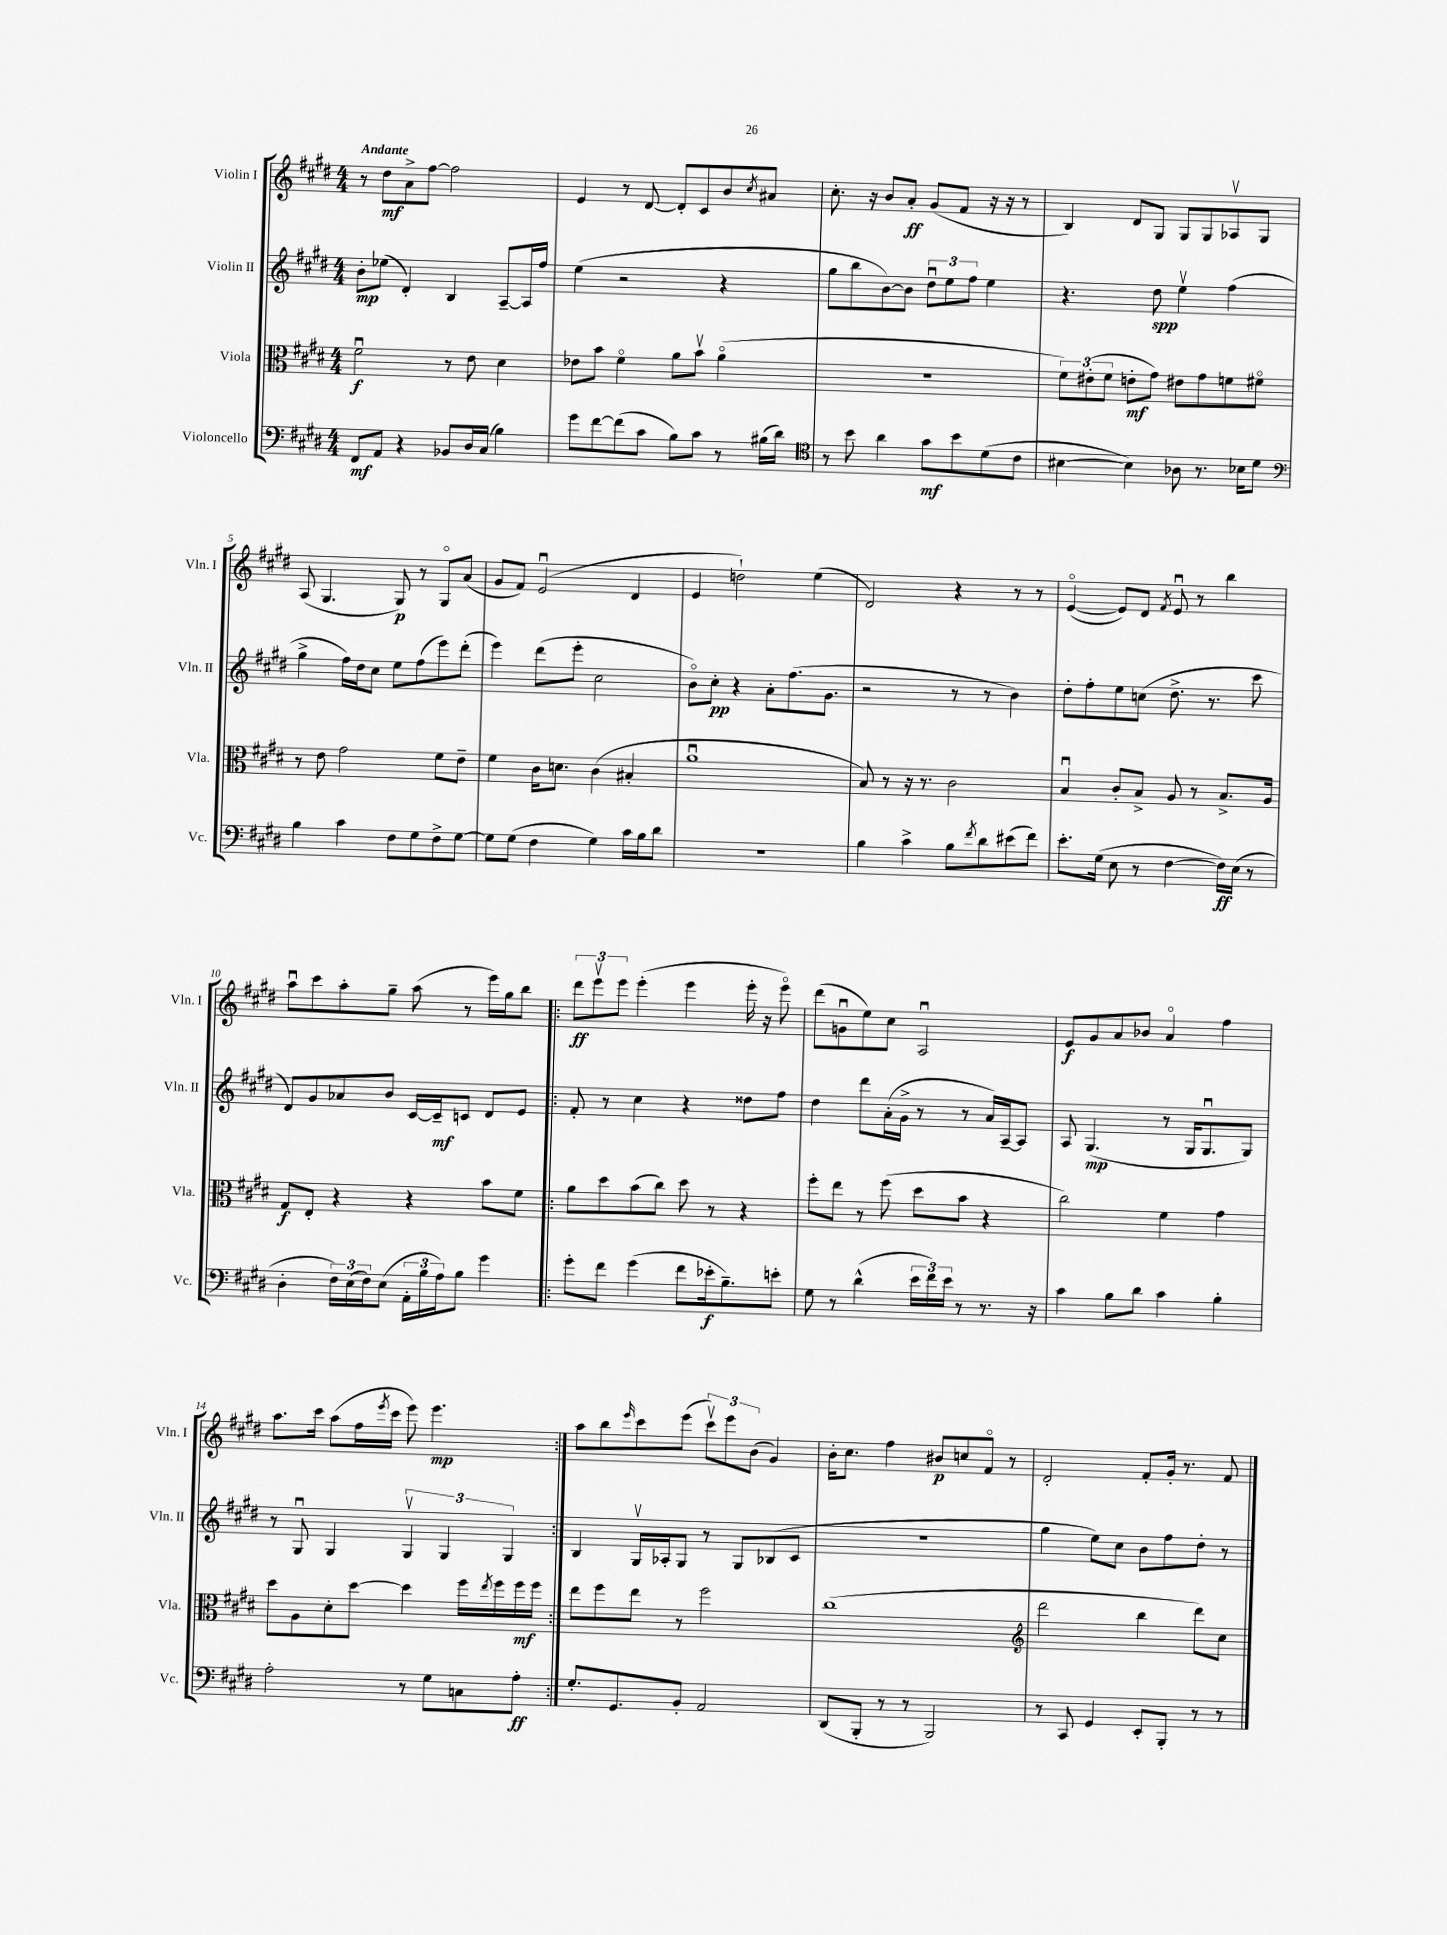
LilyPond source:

<<
\new StaffGroup <<
\new Staff = "s0" \with { instrumentName = "Violin I" shortInstrumentName = "Vln. I" } {
    \clef treble \key e \major \numericTimeSignature \time 4/4 \tempo "Andante"
    r8 dis''8\mf a'8-> fis''8~ fis''2 |
    e'4 r8 dis'8~ dis'8-. cis'8 b'8 \acciaccatura { cis''8 } ais'8 |
    cis''8.-. r16 b'8 a'8-.\ff gis'8( fis'8 r16 r16 r8 |
    b4) dis'8 gis8 gis8 gis8 aes8\upbow gis8 |
    a8( gis4. gis8\p) r8 gis8\flageolet a'8( |
    gis'8 fis'8) e'2\downbow( dis'4 |
    e'4 d''2-!) e''4( |
    dis'2) r4 r8 r8 |
    e'4~\flageolet( e'8) dis'8 \acciaccatura { fis'8 } e'8\downbow r8 b''4 |
    a''8\downbow cis'''8 a''8-. gis''8-- a''8( r8 e'''16) gis''16 b''8 |
    \repeat volta 2 { \tuplet 3/2 { dis'''8\ff e'''8\upbow e'''8 } e'''4-.( e'''4 e'''16-. r16 e'''8\flageolet) |
    dis'''8( g'8\downbow e''8) cis''8 a2\downbow |
    e'8\f gis'8 a'8 bes'8 a'4\flageolet fis''4 |
    a''8. cis'''16 a''8( fis''16 \acciaccatura { e'''8 } cis'''16 e'''8) e'''4.\mp | }
    a''8 b''8 \grace { e'''16 } cis'''8 e'''8( \tuplet 3/2 { cis'''8\upbow) e'''8 b'8( } gis'4) |
    b'16-. cis''8. fis''4 bis'8\p c''8 fis'8\flageolet r8 |
    dis'2-. fis'8-. gis'16-. r8. fis'8 \bar "|." |
}
\new Staff = "s1" \with { instrumentName = "Violin II" shortInstrumentName = "Vln. II" } {
    \clef treble \key e \major \numericTimeSignature \time 4/4
    b'8-.\mp ees''8( dis'4-.) b4 a8~-- a16 fis''16 |
    e''4( r2 r4 |
    gis''8 b''8 b'8~) b'8 \tuplet 3/2 { dis''8\downbow e''8 fis''8 } e''4 |
    r4. dis''8\spp e''4\upbow fis''4( |
    gis''4-> fis''16) dis''16 cis''8 e''8 fis''8( e'''8) dis'''8-.( |
    e'''4) dis'''8( e'''8-. cis''2 |
    b'8\flageolet) cis''8-.\pp r4 a'8-. fis''8.( gis'8. |
    r2 r8 r8 b'4) |
    dis''8-. fis''8-. e''8 c''8( dis''8.-> r8. cis'''8 |
    dis'8) gis'8 aes'8 b'8 cis'16~ cis'16--\mf c'8 dis'8 e'8 |
    \repeat volta 2 { fis'8-. r8 cis''4 r4 disis''8 fis''8 |
    dis''4 dis'''8 a'16-.( gis'16-> r8 r8 a'16) a16~-- a8 |
    a8 gis4.\mp( r8 gis16 gis8.\downbow gis8) |
    r8 gis8\downbow gis4 \tuplet 3/2 { gis4\upbow gis4 gis4 } | }
    b4 gis16\upbow aes16-. gis8 r8 gis8 bes8( cis'8 |
    R1 |
    gis''4 e''8) cis''8 b'8 fis''8 dis''8-. r8 \bar "|." |
}
\new Staff = "s2" \with { instrumentName = "Viola" shortInstrumentName = "Vla." } {
    \clef alto \key e \major \numericTimeSignature \time 4/4
    fis'2\downbow\f r8 e'8 dis'4 |
    ees'8 b'8 fis'4\flageolet a'8 b'8\upbow a'4\flageolet( |
    r1 |
    \tuplet 3/2 { fis'8) eis'8-.( fis'8 } e'8-.\mf gis'8) eis'8 gis'8 f'8 fis'8\flageolet |
    r8 e'8 gis'2 fis'8 e'8-- |
    fis'4 cis'16 d'8. cis'4( bis4-. |
    a'1\downbow |
    b8) r8 r16 r8. cis'2 |
    b4\downbow cis'8-. b8-> a8 r8 b8.-> a16 |
    gis8\f e8-. r4 r4 b'8 fis'8 |
    \repeat volta 2 { a'8 dis''8 b'8( cis''8) dis''8 r8 r4 |
    fis''8-. e''8 r8 fis''8( dis''8 b'8 r4 |
    cis''2) fis'4 gis'4 |
    dis''8 a8 dis'8-. dis''8~ dis''4 fis''16 \acciaccatura { e''8 } fis''16 fis''16\mf fis''16 | }
    e''8 fis''8 e''8 r8 fis''2 |
    cis''1( |
    \clef treble dis'''2 b''4 dis'''8) cis''8 \bar "|." |
}
\new Staff = "s3" \with { instrumentName = "Violoncello" shortInstrumentName = "Vc." } {
    \clef bass \key e \major \numericTimeSignature \time 4/4
    fis,8\mf a,8 r4 bes,8 dis16 cis16( b4) |
    gis'8 fis'8~ fis'8( cis'8 b8) cis'8 r8 bis16( dis'16) |
    \clef tenor r8 b'8 a'4 gis'8\mf b'8 dis'8( cis'8 |
    bis4~ bis4) aes8 r8. bes16 dis'8 |
    \clef bass b4 cis'4 fis8 gis8 fis8-> gis8~ |
    gis8 gis8( fis4 gis4) cis'16 b16 dis'8 |
    R1 |
    b4 cis'4-> b8 \acciaccatura { fis'8 } dis'8 eis'8( fis'8) |
    e'8.-. gis16( e8 r8 fis4~ fis16\ff) e16( r8 |
    dis4-. \tuplet 3/2 { fis16) e16( fis16) } e8( \tuplet 3/2 { a,16-. b16 a16) } b8 gis'4 |
    \repeat volta 2 { gis'8-. fis'8 gis'4( fis'8 ees'16-.\f b8.--) e'8-. |
    gis8 r8 dis'4-^( \tuplet 3/2 { e'16 fis'16) e'16 } r8 r8. r16 |
    cis'4 b8 dis'8 cis'4 b4-. |
    a2-. r8 gis8 c8 a8-.\ff | }
    gis8.-. gis,8. b,8-. a,2 |
    dis,8( b,,8-. r8 r8 b,,2) |
    r8 cis,8 gis,4 e,8-. b,,8-. r8 r8 \bar "|." |
}
>>
>>
